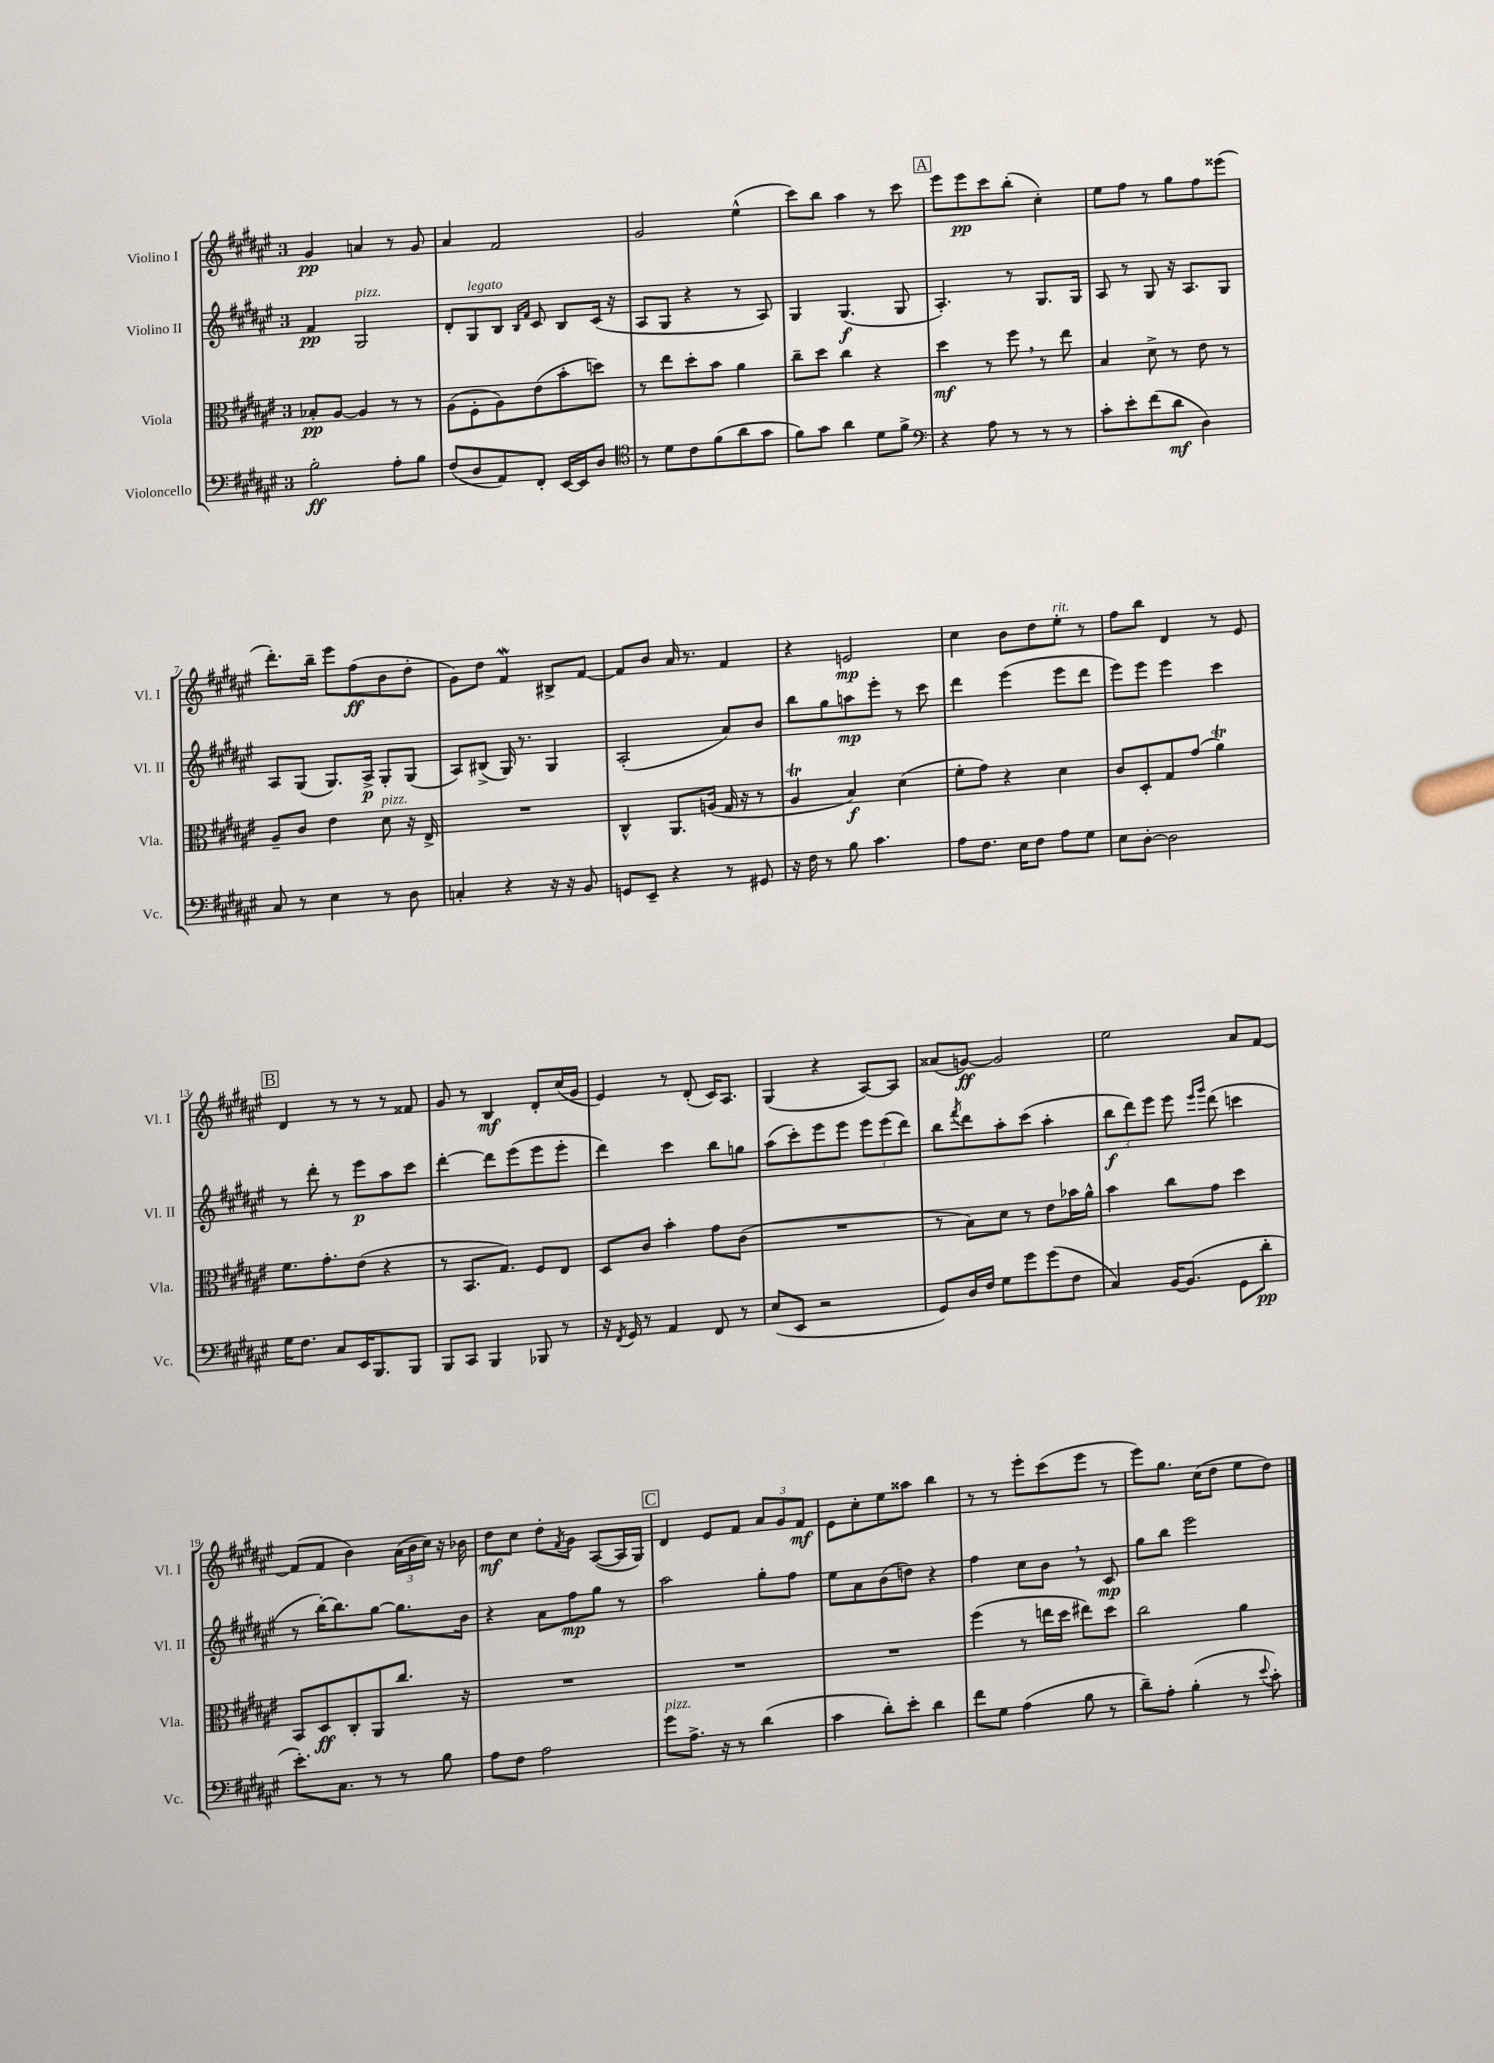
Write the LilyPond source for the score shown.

<<
\new StaffGroup <<
\new Staff = "s0" \with { instrumentName = "Violino I" shortInstrumentName = "Vl. I" } {
    \clef treble \key fis \major \once \override Staff.TimeSignature.style = #'single-digit \time 3/4
    gis'4\pp a'4 r8 gis'8 |
    ais'4 fis'2 |
    gis'2 eis''4-^( |
    cis'''8) b''8 ais''4 r8 cis'''8 |
    \mark \markup { \box "A" } eis'''8 eis'''8\pp cis'''8 b''8-.( cis''4-.) |
    eis''8 fis''8 r8 gis''8 fis''8 eisis'''8( |
    dis'''8.-.) b''16-- eis'''8 fis''8\ff( b'8 dis''8-. |
    gis'8) dis''8 fis'4\mordent bis8-> fis'8~ |
    fis'8 b'8 ais'16 r8. fis'4 |
    r4 e'2\mp |
    cis''4 b'8 dis''8 eis''8-.^\markup { \italic "rit." } r8 |
    fis''8 b''8 dis'4 r8 eis'8 |
    \mark \markup { \box "B" } dis'4 r8 r8 r8 fisis'8 |
    gis'8 r8 b4\mf dis'8-. cis''16( gis'16 |
    eis'4) r8 dis'8-.( cis'16) ais8. |
    gis4( r4 ais8~) ais8 |
    aisis'8( g'8~\ff) g'2 |
    eis''2 ais'8 fis'8~ |
    fis'8( fis'8 b'4) \tuplet 3/2 { ais'16( b'16 cis''16) } r16 bes'16 |
    dis''8\mf cis''8 dis''8-. \acciaccatura { fis'8 } gis'8 ais8~( ais16 gis16) |
    \mark \markup { \box "C" } dis'4 eis'8 fis'8 \tuplet 3/2 { ais'8 gis'8 fis'8\mf } |
    eis'8 cis''8-. eis''8 aisis''8 b''4 |
    r8 r8 eis'''8-. cis'''8( eis'''8 r8 |
    eis'''8) gis''8. cis''16( dis''8 eis''8 dis''8) \bar "|." |
}
\new Staff = "s1" \with { instrumentName = "Violino II" shortInstrumentName = "Vl. II" } {
    \clef treble \key fis \major \once \override Staff.TimeSignature.style = #'single-digit \time 3/4
    fis'4\pp gis2^\markup { \italic "pizz." } |
    dis'8-. gis8^\markup { \italic "legato" } b8 \grace { b16 fis'16 } cis'8 b8 cis'16( r16 |
    ais8 gis8 r4 r8 ais8) |
    gis4 gis4.\f( gis8 |
    \mark \markup { \box "A" } ais4.-.) r8 gis8. gis16 |
    ais8 r8 gis8 r16 ais8. gis8 |
    ais8 gis8( gis8.) ais16->\p gis8-. gis8( |
    ais8) bis8->( gis16) r8. gis4 |
    ais2-.( ais'8) b'8 |
    b''8 gis''8 a''8\mp eis'''8-. r8 cis'''8 |
    dis'''4 eis'''4( eis'''8 dis'''8 |
    eis'''8) eis'''8 eis'''4 cis'''4 |
    \mark \markup { \box "B" } r8 dis'''8-. r8 eis'''8\p ais''8 cis'''8 |
    dis'''4~-. dis'''8 eis'''8( eis'''8 eis'''8-. |
    dis'''4) cis'''4 b''8 g''8 |
    ais''8( cis'''8-.) eis'''8 eis'''8 \tuplet 3/2 { eis'''8 eis'''8( dis'''8) } |
    b''8 \acciaccatura { fis'''8 } dis'''8 ais''8-. cis'''8( ais''4-. |
    \tuplet 3/2 { b''8\f dis'''8) eis'''8 } eis'''8 \grace { eis'''16 gis'''16 } dis'''8( c'''4 |
    r8 b''16~-.) b''8. gis''8~ gis''8. b'16 |
    r4 ais'8 fis''8\mp gis''8 r8 |
    \mark \markup { \box "C" } ais''2 gis''8-. fis''8 |
    eis''8 ais'8 b'8( d''8) r4 |
    fis''4 cis''8 b'8 \breathe r8 cis'8\mp |
    gis''8 b''8 eis'''2 \bar "|." |
}
\new Staff = "s2" \with { instrumentName = "Viola" shortInstrumentName = "Vla." } {
    \clef alto \key fis \major \once \override Staff.TimeSignature.style = #'single-digit \time 3/4
    bes8-.\pp ais8~ ais4 r8 r8 |
    ais8( fis8-. ais8) eis'8( b'8-. d''8) |
    r8 eis''8 dis''8-. b'8 ais'4 |
    cis''8-- dis''8 cis''4 r4 |
    \mark \markup { \box "A" } dis''4\mf r8 fis''8 \breathe r8 eis''8 |
    b4 dis'8-> r8 eis'8 r8 |
    ais8-- cis'8 eis'4 dis'8^\markup { \italic "pizz." } r16 eis16-> |
    R2. |
    cis4-^ ais,8. a16( gis16 r16 r8 |
    ais4\trill b4\f) dis'4( |
    fis'8-. gis'8) r4 dis'4 |
    cis'8 dis8-. gis8 gis'8( ais'4\trill) |
    \mark \markup { \box "B" } fis'8. gis'8.-. eis'8( r4 |
    r8 b,8. gis8.) fis8 eis8 |
    dis8 cis'8 b'4-. gis'8 cis'8( |
    R2. |
    r8 b8) dis'8 r8 eis'8 bes'16 ais'16-^ |
    b'4 cis''8 gis'8 dis''4 |
    b,8 dis8\ff cis8-. ais,8 cis''8. r16 |
    R2. |
    \mark \markup { \box "C" } R2. |
    R2. |
    fis''4( r8 e''16 dis''16 eis''8) dis''8 |
    cis''2 ais'4 \bar "|." |
}
\new Staff = "s3" \with { instrumentName = "Violoncello" shortInstrumentName = "Vc." } {
    \clef bass \key fis \major \once \override Staff.TimeSignature.style = #'single-digit \time 3/4
    b2-.\ff ais8-. b8 |
    fis8( dis8 ais,8) fis,8-. eis,16~ eis,16 dis8 |
    \clef tenor r8 dis'8 cis'8 fis'8( ais'8 gis'8 |
    fis'8) gis'8 ais'4 dis'8 fis'8-> |
    \mark \markup { \box "A" } \clef bass r4 ais8 r8 r8 r8 |
    cis'8-. eis'8-. fis'8( dis'8\mf dis4) |
    cis8 r8 eis4 r8 dis8 |
    c4-. r4 r16 r16 b,8 |
    g,8 eis,8-- r4 r8 gis,8 |
    r16 fis16 r8 b8 cis'4. |
    ais8 fis8. eis16 fis8 ais8 gis8 |
    eis8 dis8~-. dis2 |
    \mark \markup { \box "B" } gis16 fis8. cis8 eis,16 b,,8. b,,8 |
    b,,8 cis,8 b,,4 bes,,8 r8 |
    r16 \acciaccatura { fis,8 } gis,16 r8 ais,4 fis,8 r8 |
    eis8( eis,8 r2 |
    gis,8) dis16 fis16 gis8 gis'8 gis'8( fis8 |
    cis4) b,16~ b,8.( gis,8 dis'8-.\pp |
    eis'8.-.) cis8. r8 r8 b8 |
    ais8 fis8 ais2 |
    \mark \markup { \box "C" } gis'8^\markup { \italic "pizz." } ais8.-> r16 r8 dis'4( |
    cis'4 dis'8-.) eis'8-. dis'4 |
    fis'8 gis8 ais4( b8 r8 |
    dis'8--) ais8-. b4-.( r8 \appoggiatura { eis'8 } cis'8-.) \bar "|." |
}
>>
>>
